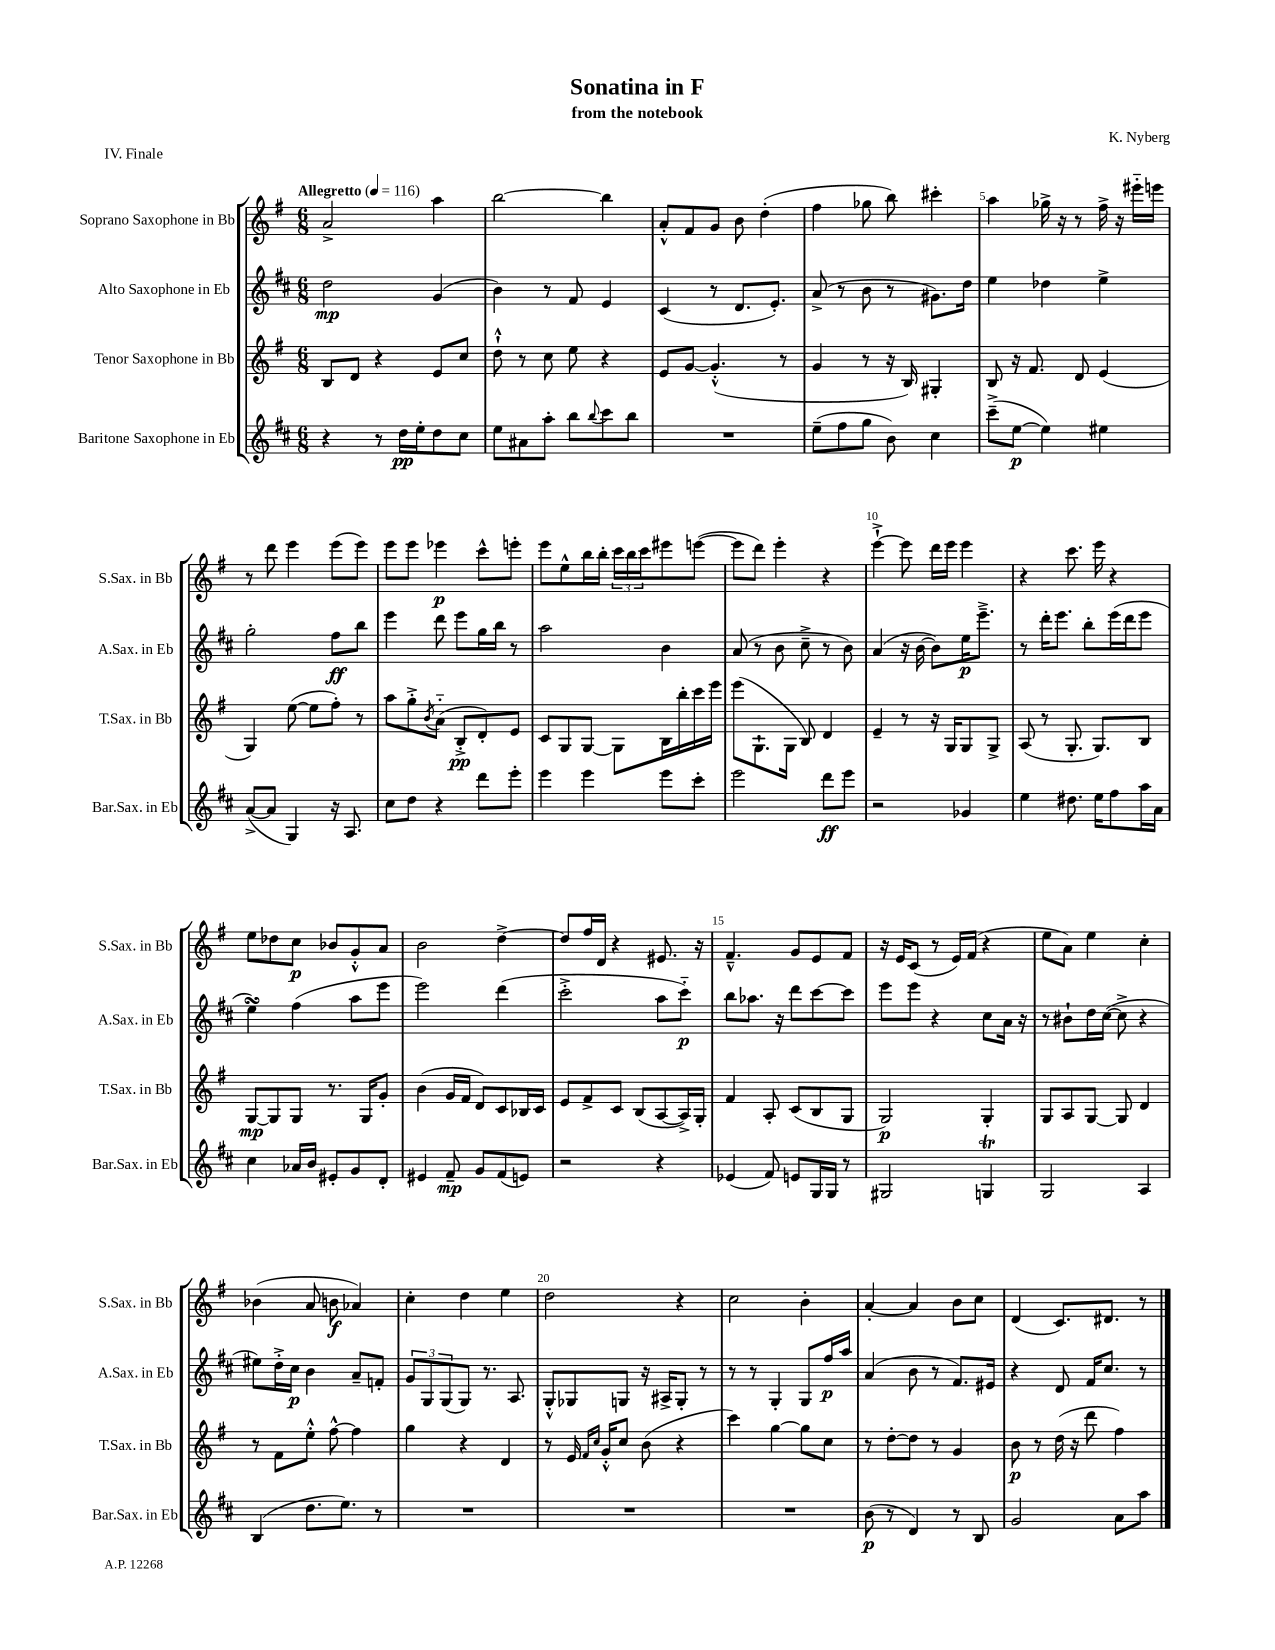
\header { title = "Sonatina in F" composer = "K. Nyberg" subtitle = "from the notebook" piece = "IV. Finale" }
<<
\new StaffGroup <<
\new Staff = "s0" \with { instrumentName = "Soprano Saxophone in Bb" shortInstrumentName = "S.Sax. in Bb" } {
    \clef treble \key g \major \numericTimeSignature \time 6/8 \tempo "Allegretto" 4 = 116
    a'2-> a''4 |
    b''2~ b''4 |
    a'8-.-^ fis'8 g'8 b'8 d''4-.( |
    fis''4 ges''8 b''8) cis'''4-. |
    a''4 ges''16-> r16 r8 fis''16-> r16 eis'''16-_ e'''16 |
    r8 d'''8 e'''4 e'''8( e'''8) |
    e'''8 e'''8 ees'''4\p c'''8-^ e'''8-. |
    e'''8 e''8-^ b''16 b''16-. \tuplet 3/2 { c'''16 b''16 c'''16 } eis'''8 e'''8~( |
    e'''8 d'''8) e'''4-. r4 |
    e'''4~-!-> e'''8 d'''16 e'''16 e'''4 |
    r4 c'''8. e'''16 r4 |
    e''8 des''8 c''8\p bes'8 g'8-.-^ a'8 |
    b'2 d''4~-> |
    d''8 fis''16 d'16 r4 eis'8. r16 |
    fis'4.---^ g'8 e'8 fis'8 |
    r16 e'16 c'8( r8 e'16) fis'16( r4 |
    e''8 a'8) e''4 c''4-. |
    bes'4( a'8 b'8\f aes'4) |
    c''4-. d''4 e''4 |
    d''2 r4 |
    c''2 b'4-. |
    a'4~-. a'4 b'8 c''8 |
    d'4( c'8.) dis'8. r8 \bar "|." |
}
\new Staff = "s1" \with { instrumentName = "Alto Saxophone in Eb" shortInstrumentName = "A.Sax. in Eb" } {
    \clef treble \key d \major \numericTimeSignature \time 6/8
    d''2\mp g'4( |
    b'4) r8 fis'8 e'4 |
    cis'4( r8 d'8. e'8.-.) |
    a'8->( r8 b'8 r8 gis'8.) d''16 |
    e''4 des''4 e''4-> |
    g''2-. fis''8\ff b''8 |
    e'''4 d'''8 e'''8 g''16 b''16 r8 |
    a''2 b'4 |
    a'8( r8 b'8 cis''8---> r8 b'8) |
    a'4( r16 b'16~ b'8) e''16\p e'''8.---> |
    r8 d'''16-. e'''8. b''8-. e'''16( d'''16 e'''8 |
    e''4\turn) fis''4( a''8 e'''8 |
    e'''2) d'''4( |
    cis'''2-.-> a''8 cis'''8-_\p) |
    b''8 aes''8. r16 d'''8 cis'''8~ cis'''8 |
    e'''8 e'''8 r4 cis''8 a'16 r16 |
    r8 bis'8-! d''16 cis''16~( cis''8-> r4 |
    eis''8) d''16-.-> cis''16\p b'4 a'8-- f'8-. |
    \tuplet 3/2 { g'8 g8 g8( } g8) r8. a8. |
    g8-.-^ ges8 g8 r16 ais16-> g8-. r8 |
    r8 r8 g4-. g8 fis''16\p a''16 |
    a'4( b'8 r8 fis'8.) eis'16 |
    r4 d'8 fis'16 cis''8. r8 \bar "|." |
}
\new Staff = "s2" \with { instrumentName = "Tenor Saxophone in Bb" shortInstrumentName = "T.Sax. in Bb" } {
    \clef treble \key g \major \numericTimeSignature \time 6/8
    b8 d'8 r4 e'8 c''8 |
    d''8-!-^ r8 c''8 e''8 r4 |
    e'8 g'8~ g'4.-.-^( r8 |
    g'4 r8 r16 b16) gis4-. |
    b8 r16 fis'8. d'8 e'4( |
    g4) e''8~( e''8 fis''8-.) r8 |
    a''8 g''8-.-> \acciaccatura { b'8 } a'8-_( b8-.->\pp d'8-.) e'8 |
    c'8 g8 g8~ g8 b16 b''16-. c'''16 e'''16 |
    e'''8( g8.-! g16 b8) d'4 |
    e'4-- r8 r16 g16 g8 g8-> |
    a8( r8 g8.-. g8.) b8 |
    g8~\mp g8 g8 r8. g16 g'8-. |
    b'4( g'16 fis'16 d'8) c'8 bes16 c'16 |
    e'8 fis'8-> c'8 b8( a8~ a16->) g16-. |
    fis'4 a8-. c'8( b8 g8 |
    g2\p) g4-. |
    g8 a8 g8~ g8 d'4 |
    r8 fis'8 e''8-.-^ fis''8~-^ fis''4 |
    g''4 r4 d'4 |
    r8 e'16 \grace { fis'16 c''16 } g'16-.-^ c''8 b'8( r4 |
    c'''4) g''4~ g''8 c''8 |
    r8 d''8~-. d''8 r8 g'4 |
    b'8\p r8 d''16( r16 d'''8 fis''4) \bar "|." |
}
\new Staff = "s3" \with { instrumentName = "Baritone Saxophone in Eb" shortInstrumentName = "Bar.Sax. in Eb" } {
    \clef treble \key d \major \numericTimeSignature \time 6/8
    r4 r8 d''16\pp e''16-. d''8 cis''8 |
    e''8 ais'8 a''8-. b''8 \appoggiatura { b''8 } cis'''8 b''8 |
    R2. |
    e''8--( fis''8 g''8 b'8) cis''4 |
    cis'''8--->( e''8~\p e''4) eis''4 |
    a'8~->( a'8 g4) r16 a8. |
    cis''8 d''8 r4 d'''8 e'''8-. |
    e'''4 e'''4 e'''8 cis'''8-. |
    e'''2 d'''8\ff e'''8 |
    r2 ges'4 |
    e''4 dis''8. e''16 fis''8 a''16 a'16 |
    cis''4 aes'16 b'16 eis'8-. g'8 d'8-. |
    eis'4 fis'8--\mp g'8 fis'8( e'8) |
    r2 r4 |
    ees'4( fis'8) e'8 g16 g16 r8 |
    gis2 g4\trill |
    g2 a4 |
    b4( d''8. e''8.) r8 |
    R2. |
    R2. |
    R2. |
    b'8\p( r8 d'4) r8 b8 |
    g'2 a'8 a''8 \bar "|." |
}
>>
>>
\layout { \context { \Score \override BarNumber.break-visibility = ##(#f #t #t) barNumberVisibility = #(every-nth-bar-number-visible 5) } }
